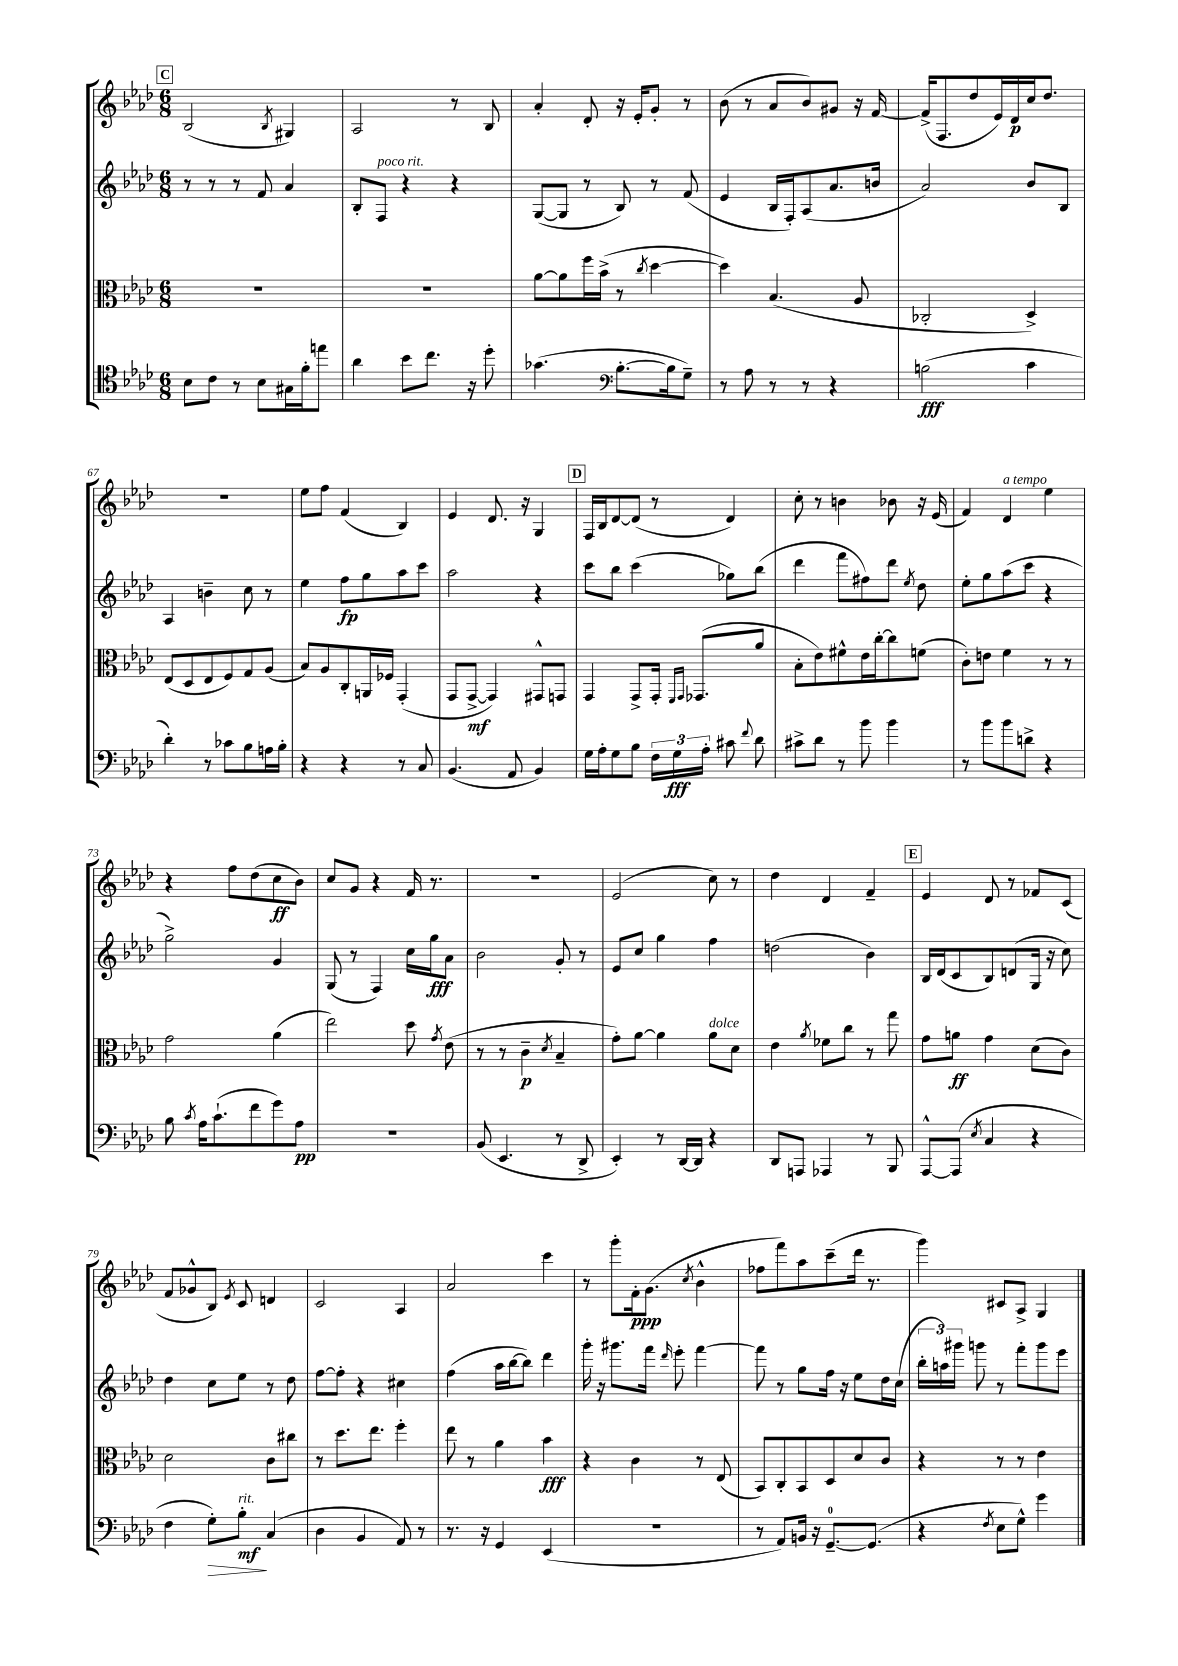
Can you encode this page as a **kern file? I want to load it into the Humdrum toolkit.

**kern	**kern	**kern	**kern
*staff4	*staff3	*staff2	*staff1
*clefC4	*clefC3	*clefG2	*clefG2
*k[b-e-a-d-]	*k[b-e-a-d-]	*k[b-e-a-d-]	*k[b-e-a-d-]
*M6/8	*M6/8	*M6/8	*M6/8
8B-	2.r	8r	(2B-
8c	.	8r	.
8r	.	8r	.
8B-	.	8f	.
.	.	.	8qB-
16G#	.	4a-	4G#)
16f'	.	.	.
8ee	.	.	.
=	=	=	=
4a-	2.r	8B-'	2A-
.	.	8F	.
8b-	.	4r	.
8.cc	.	.	.
.	.	4r	8r
16r	.	.	.
8dd-'	.	.	8B-
=	=	=	=
(4.g-	[8a-	([8G	4a-'
.	8a-]	8G]	.
.	16ff	8r	8d-'
.	(16b-^	.	.
*clefF4	*	*	*
[8.B-'	8r	8B-)	16r
.	.	.	16e-'
.	8qcc	.	.
.	[4dd-	8r	8g'
16B-]	.	.	.
8G~)	.	(8f	8r
=	=	=	=
8r	4dd-])	4e-	(8b-
8A-	.	.	8r
8r	(4.B-	16B-	8a-
.	.	16F')	.
8r	.	(8A-	8b-)
4r	.	8.a-	8g#
.	8A-	.	16r
.	.	16b	[16f
=	=	=	=
(2B	2C-'	2a-)	(16f^]
.	.	.	8.F
.	.	.	8dd-
.	.	.	16e-)
.	.	.	16d-
4c	4D-^)	8b-	16cc
.	.	.	8.dd-
.	.	8B-	.
=	=	=	=
4d-')	(8E-	4A-	2.r
.	8D-	.	.
8r	8E-	4b~	.
8c-	8F)	.	.
8B-	8G	8cc	.
16A	(8A-	8r	.
16B-'	.	.	.
=	=	=	=
4r	8B-)	4ee-	8ee-
.	8A-	.	8ff
4r	8C'	8ff	(4f
.	16AA	8gg	.
.	16F-	.	.
8r	(4GG'	8aa-	4B-)
8C	.	8ccc	.
=	=	=	=
(4.BB-	8GG	2aa-	4e-
.	[8GG^	.	.
.	4GG])	.	8.d-
8AA-	.	.	.
.	.	.	16r
4BB-)	8GG#^^	4r	4G
.	8GG	.	.
=	=	=	=
16G	4GG	8ccc	16F
16A-'	.	.	16B-
8G	.	8bb-	[8d-
8B-	8GG^	(4ccc	(8d-]
24F	16GG'	.	8r
24G	.	.	.
.	16qqFF	.	.
.	16qqGG	.	.
.	(8.GG-	.	.
24A-'	.	.	.
8c#	.	8gg-)	4d-)
8qqf	.	.	.
8d-	8a-	(8bb-	.
=	=	=	=
8c#^	8B-'	4ddd-	8cc'
8d-	8e-)	.	8r
8r	8f#^^	8fff	4b
8b-	16e-	8ff#)	.
.	[16cc'	.	.
4b-	8cc]	8ddd-	8b-
.	.	8qee-	.
.	(8f	8dd-	16r
.	.	.	(16e-
=	=	=	=
8r	8c')	8ee-'	4f)
8b-	8e	8gg	.
8b-	4f	(8aa-	4d-
8d^	.	8ccc	.
4r	8r	4r	4ee-
.	8r	.	.
=	=	=	=
8B-	2g	2gg^)	4r
8qc	.	.	.
16A-	.	.	.
(8.c`	.	.	.
.	.	.	8ff
8f	.	.	(8dd-
8g)	(4a-	4g	8cc
8A-	.	.	8b-)
=	=	=	=
2.r	2ee-)	(8G	8cc
.	.	8r	8g
.	.	4F)	4r
.	8dd-	16cc	16f
.	.	16gg	8.r
.	8qg	.	.
.	(8e-	8a-	.
=	=	=	=
(8BB-	8r	2b-	2.r
4.EE-	8r	.	.
.	4c~	.	.
.	8qd-	.	.
8r	4B-~	8g'	.
8DD-^	.	8r	.
=	=	=	=
4EE-')	8g')	8e-	(2e-
.	[8a-	8cc	.
8r	4a-]	4gg	.
[16DD-	.	.	.
16DD-]	.	.	.
4r	8a-	4ff	8cc)
.	8d-	.	8r
=	=	=	=
8DD-	4e-	(2dd	4dd-
8AAA	.	.	.
.	8qa-	.	.
4AAA-	8f-	.	4d-
.	8cc	.	.
8r	8r	4b-)	4f~
8BBB-	8gg	.	.
=	=	=	=
[8AAA-^^	8g	16B-	4e-
.	.	(16d-	.
(8AAA-]	8a	8c	.
8qE-	.	.	.
4C	4g	8B-)	8d-
.	.	(8d	8r
4r	(8d-	16G	8f-
.	.	16r	.
.	8c)	8cc)	(8c
=	=	=	=
4F	2d-	4dd-	8f
.	.	.	8g-^^
8G')	.	8cc	8B-)
.	.	.	8qe-
8B-'	.	8ee-	8c
(4C	8c	8r	4d
.	8cc#	8dd-	.
=	=	=	=
4D-	8r	[8ff	2c
.	8.dd-	8ff']	.
4BB-	.	4r	.
.	8.ee-	.	.
8AA-)	4ff'	4cc#	4A-
8r	.	.	.
=	=	=	=
8.r	8ee-	(4ff	2a-
.	8r	.	.
16r	.	.	.
4GG	4a-	16aa-	.
.	.	[16bb-	.
.	.	8bb-])	.
(4EE-	4b-	4ddd-	4ccc
=	=	=	=
2.r	4r	16ggg'	8r
.	.	16r	.
.	.	8.ggg#	8ggg'
.	4c	.	16f'
.	.	16fff	(8.g
.	.	16qqddd-	.
.	.	8eee-'	.
.	.	.	8qcc
.	8r	[4fff	4b-^^
.	(8E-	.	.
=	=	=	=
8r	8BB-)	8fff]	8ff-
8AA-)	8C'	8r	8fff)
16BB	8BB-	8gg	8aa-
16r	.	.	.
[8.GG~	8D-	16ff	(8ccc~
.	.	16r	.
.	8d-	8ee-	16ddd-
(8.GG]	.	.	8.r
.	8c	16dd-	.
.	.	(16cc	.
=	=	=	=
4r	4r	24bb-'	4ggg)
.	.	24aa)	.
.	.	24ggg#	.
.	.	8ggg	.
8qF	.	.	.
8E-	8r	8r	8c#
8G^^)	8r	8fff'	8A-^
4g	4e-	8ggg	4G
.	.	8eee-	.
==	==	==	==
*-	*-	*-	*-
